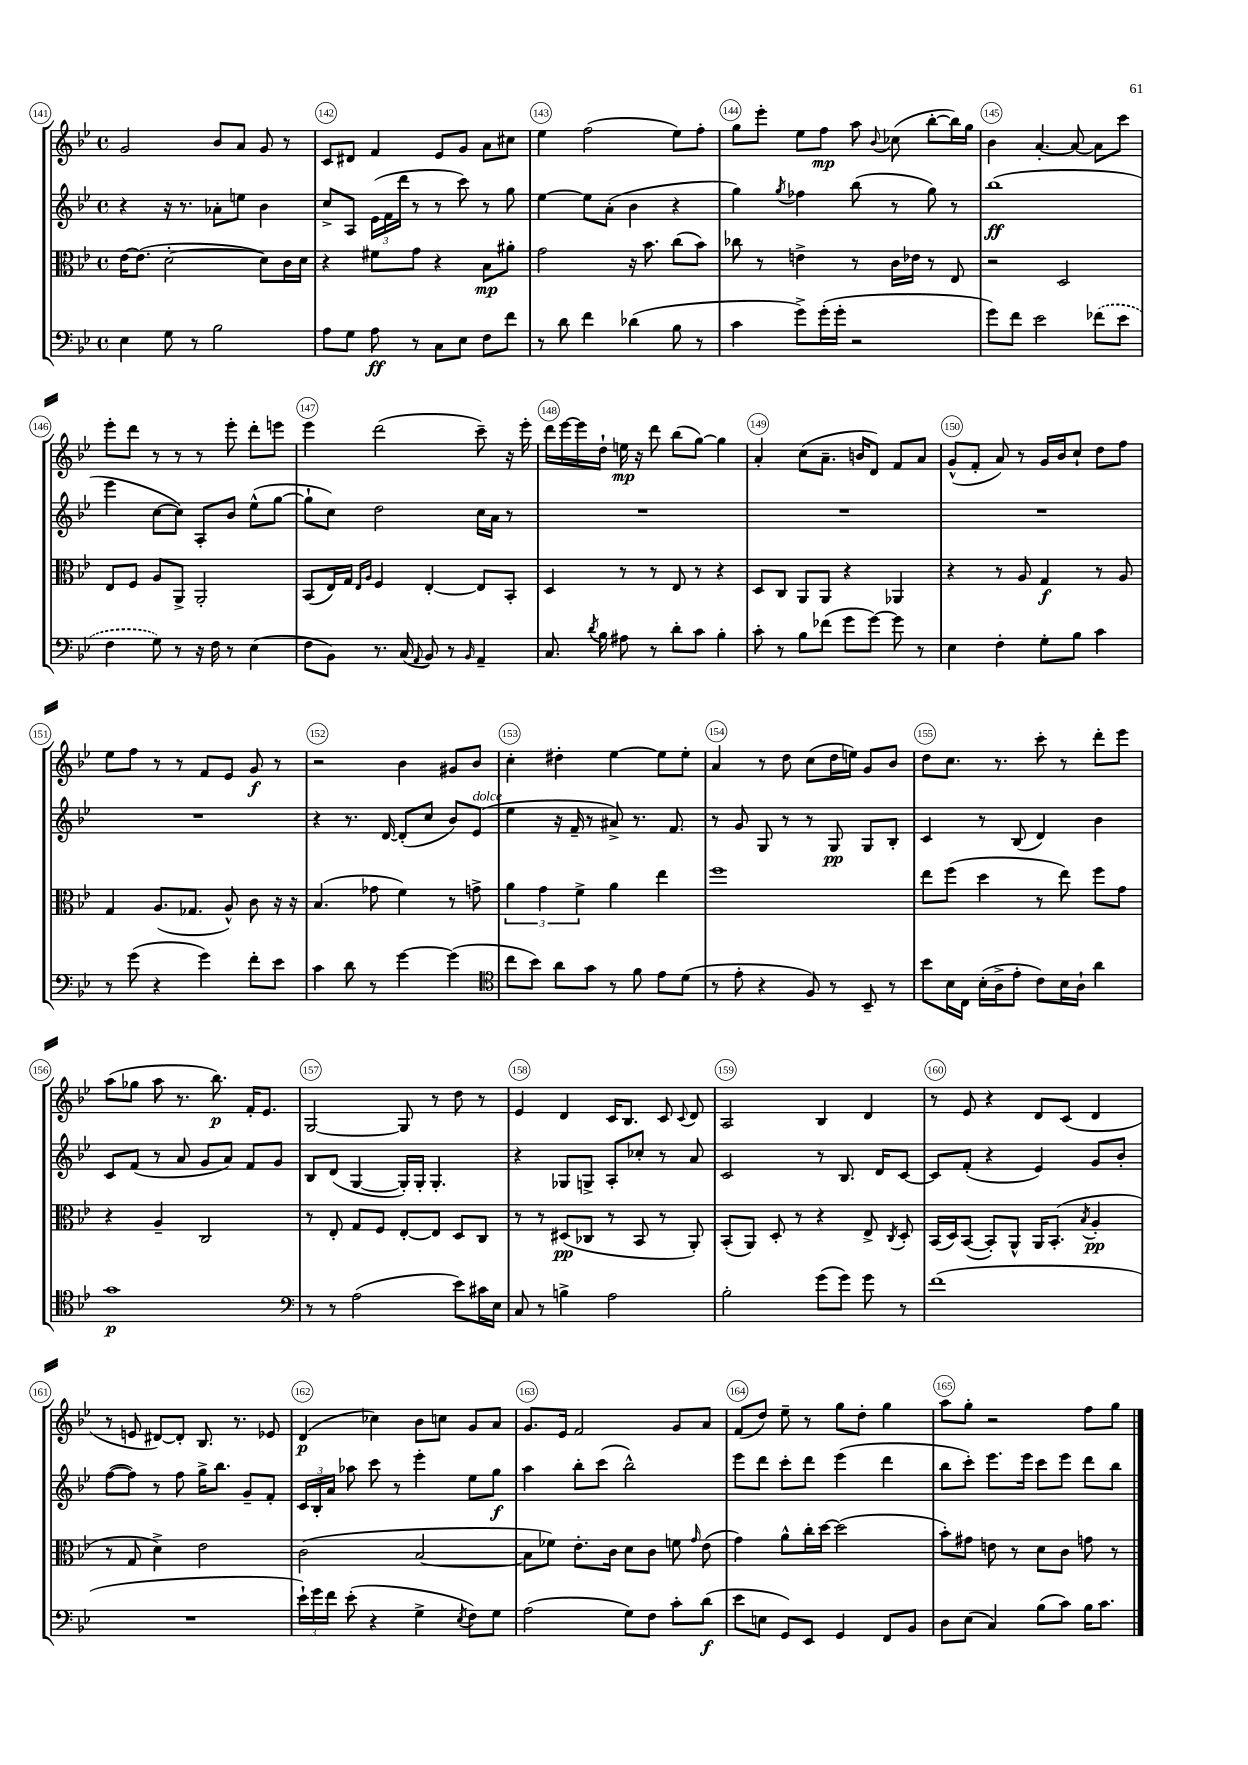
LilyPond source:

<<
\new StaffGroup <<
\new Staff = "s0" {
    \clef treble \key bes \major \defaultTimeSignature \time 4/4
    \autoBeamOff g'2 bes'8[ a'8] g'8 r8 |
    c'8[ dis'8] f'4 ees'8[ g'8] a'8[ cis''8] |
    ees''4 f''2( ees''8[) f''8]-. |
    g''8[ ees'''8]-. ees''8[ f''8]\mp a''8 \appoggiatura { bes'8 } ces''8( bes''8[~-. bes''16) g''16] |
    bes'4 a'4.~-. a'8~ a'8[ c'''8] |
    ees'''8[-. d'''8] r8 r8 r8 ees'''8-. d'''8[-. e'''8] |
    ees'''4 d'''2( c'''8--) r16 ees'''16-. |
    d'''16[ ees'''16~ ees'''16 d''16]-! e''16\mp r16 d'''8 bes''8[( g''8]~) g''4 |
    a'4-. c''8[( a'8.]-- b'16[ d'8]) f'8[ a'8] |
    g'8[-^( f'8]-. a'8) r8 g'16[ bes'16 c''8]-! d''8[ f''8] |
    ees''8[ f''8] r8 r8 f'8[ ees'8] g'8\f r8 |
    r2 bes'4 gis'8[ bes'8] |
    c''4-. dis''4-. ees''4~ ees''8[ ees''8]-. |
    a'4 r8 d''8 c''8[( d''16 e''16]) g'8[ bes'8] |
    d''8[ c''8.] r8. c'''8-. r8 d'''8[-. ees'''8] |
    a''8[( ges''8] a''8 r8. bes''8.\p) f'16[-. ees'8.] |
    g2~ g8 r8 d''8 r8 |
    ees'4 d'4 c'16[ bes8.] c'8 \appoggiatura { c'8 } d'8 |
    a2 bes4 d'4 |
    r8 ees'8 r4 d'8[ c'8]( d'4 |
    r8 e'8 dis'8[~) dis'8]-. bes8. r8. ees'8 |
    d'4\p( ces''4) bes'8[ c''8] g'8[ a'8] |
    g'8.[ ees'16] f'2 g'8[ a'8] |
    f'8[( d''8]) ees''8-- r8 g''8[ d''8]-. g''4 |
    a''8[ g''8]-. r2 f''8[ g''8] \bar "|." |
}
\new Staff = "s1" {
    \clef treble \key bes \major \defaultTimeSignature \time 4/4
    \autoBeamOff r4 r16 r8. aes'8[-. e''8] bes'4 |
    c''8[-> a8] \tuplet 3/2 { ees'16[( f'16 d'''16] } r8 r8 c'''8) r8 g''8 |
    ees''4~ ees''8[ a'8]-.( bes'4 r4 |
    g''4) \acciaccatura { g''8 } fes''4 bes''8( r8 g''8) r8 |
    bes''1\ff( |
    ees'''4 c''8[~ c''8]) a8[-. bes'8] ees''8[-^( g''8]~ |
    g''8[-! c''8]) d''2 c''16[ a'16] r8 |
    R1 |
    R1 |
    R1 |
    R1 |
    r4 r8. d'16~ d'8[-.( c''8] bes'8[) ees'8]^\markup { \italic "dolce" }( |
    ees''4 r16 f'16-- r8 ais'8->) r8. f'8. |
    r8 g'8 g8 r8 r8 g8\pp g8[ bes8]-. |
    c'4 r8 bes8( d'4) bes'4 |
    c'8[ f'8]( r8 a'8 g'8[ a'8]) f'8[ g'8] |
    bes8[ d'8]( g4~ g16[-.) g16]-. g4.-. |
    r4 ges8[ g8]-> a8[-. ces''8]-. r8 a'8 |
    c'2 r8 bes8. d'16[ c'8]~ |
    c'8[ f'8]-.( r4 ees'4) g'8[ bes'8]-. |
    f''8[~( f''8]) r8 f''8 g''16[-> bes''8.] g'8[-- f'8]-. |
    \tuplet 3/2 { c'16[ bes16-. a'16] } aes''8 c'''8 r8 ees'''4-. ees''8[ g''8]\f |
    a''4 bes''8[-. c'''8]( bes''2-^) |
    ees'''8[ d'''8] c'''8[-. d'''8] ees'''4( d'''4 |
    bes''8[ c'''8]-.) ees'''8.[ ees'''16] c'''8[ ees'''8] d'''8[ bes''8] \bar "|." |
}
\new Staff = "s2" {
    \clef alto \key bes \major \defaultTimeSignature \time 4/4
    \autoBeamOff ees'16[~ ees'8.]( d'2~-. d'8[) c'16 d'16] |
    r4 fis'8[ g'8] r4 bes8[\mp ais'8]-. |
    g'2 r16 bes'8. c''8[( bes'8]) |
    ces''8 r8 e'4-> r8 c'16[ ees'16] r8 ees8 |
    r2 d2 |
    ees8[ f8] a8[ a,8]-> a,2-. |
    bes,8[( ees16) g16] \grace { ees16[ a16] } f4 ees4~-. ees8[ bes,8]-. |
    d4 r8 r8 ees8 r8 r4 |
    d8[ c8] a,8[ a,8] r4 aes,4 |
    r4 r8 a8 g4\f r8 a8 |
    g4 a8.[( ges8.] a8-^) c'8 r16 r16 |
    bes4.( ges'8 f'4) r8 g'8-> |
    \tuplet 3/2 { a'4 g'4 f'4-> } a'4 ees''4 |
    f''1 |
    ees''8[ f''8]( d''4 r8 ees''8) f''8[ g'8] |
    r4 a4-- c2 |
    r8 ees8-. g8[ f8] ees8[~-. ees8] d8[ c8] |
    r8 r8 dis8[\pp( ces8] r8 bes,8 r8 a,8-.) |
    bes,8[-.( a,8]) d8-. r8 r4 ees8-> \acciaccatura { c8 } d8-. |
    bes,16[( d16) bes,8]~( bes,8[-.) a,8]-^ a,16[ bes,8.]-.( \acciaccatura { bes8 } a4-.\pp |
    r8 g8 d'4->) ees'2 |
    c'2( bes2~ |
    bes8[ fes'8]) ees'8.[-. c'16] d'8[ c'8] f'8 \grace { g'16 } ees'8( |
    g'4) a'8[-^ c''16-. d''16]~ d''2( |
    bes'8[-.) gis'8] e'8 r8 d'8[ c'8] g'8 r8 \bar "|." |
}
\new Staff = "s3" {
    \clef bass \key bes \major \defaultTimeSignature \time 4/4
    \autoBeamOff ees4 g8 r8 bes2 |
    a8[ g8] a8\ff r8 c8[ ees8] f8[ f'8] |
    r8 d'8 f'4 des'4( bes8 r8 |
    c'4 g'8[->) g'16-.( g'16]-. r2 |
    g'8[) f'8] ees'2 \once \slurDashed fes'8[( ees'8] |
    f4 g8) r8 r16 f16 r8 ees4( |
    f8[ bes,8]) r8. c16( \appoggiatura { a,8 } bes,8) r8 \grace { bes,16 } a,4-- |
    c8. \acciaccatura { d'8 } bes16 ais8 r8 d'8[-. c'8] bes4-. |
    c'8-. r8 bes8[ fes'8]( g'8[ g'8]~) g'8 r8 |
    ees4 f4-. g8[-. bes8] c'4 |
    r8 g'8( r4 g'4) f'8[-. ees'8] |
    c'4 d'8 r8 g'4~ g'4( |
    \clef tenor c''8[ bes'8]) a'8[ g'8] r8 f'8 ees'8[ d'8]( |
    r8 ees'8-. r4 f8) r8 bes,8-- r8 |
    bes'8[ bes16 c16] bes16[-.( a16-> ees'8]-. c'8[) bes16 a16]-! a'4 |
    g'1\p |
    \clef bass r8 r8 a2( ees'8[) cis'16 ees16] |
    c8 r8 b4-> a2 |
    bes2-. g'8[( g'8]) g'8 r8 |
    f'1( |
    R1 |
    \tuplet 3/2 { ees'16[-!) g'16 f'16] } ees'8-.( r4 g4-> \acciaccatura { ees8 } f8[) g8] |
    a2( g8[) f8] c'8[-. d'8]\f( |
    ees'8[ e8] g,8[) ees,8] g,4 f,8[ bes,8] |
    d8[ ees8]( c4) bes8[( c'8]) bes16[ c'8.] \bar "|." |
}
>>
>>
\layout { \context { \Score currentBarNumber = #141 \override BarNumber.break-visibility = ##(#f #t #t) barNumberVisibility = #all-bar-numbers-visible \override BarNumber.stencil = #(make-stencil-circler 0.1 0.3 ly:text-interface::print) } }
